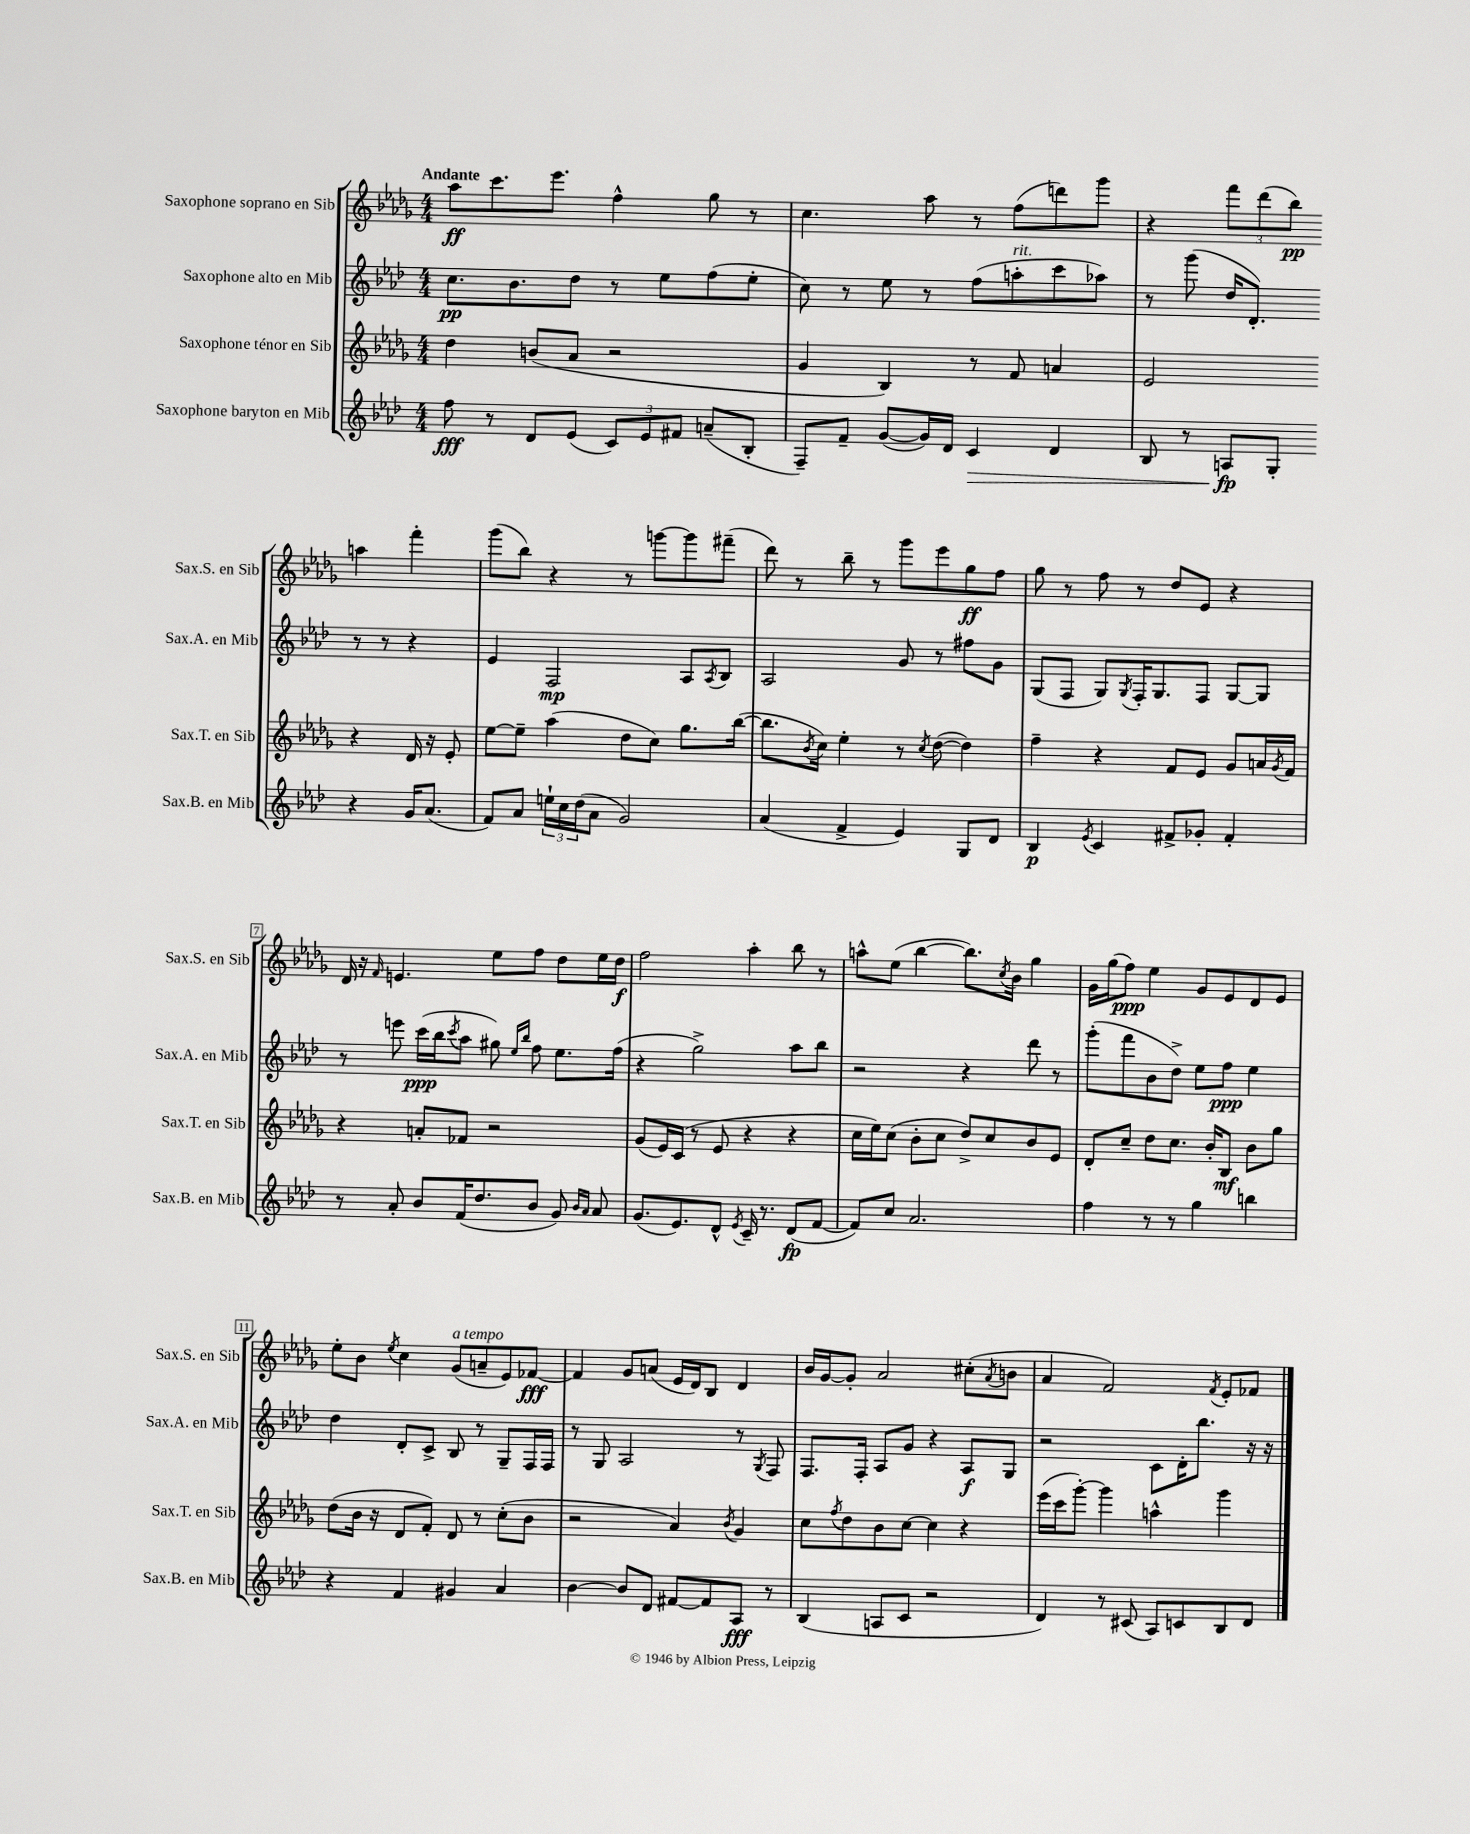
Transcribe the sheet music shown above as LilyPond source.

<<
\new StaffGroup <<
\new Staff = "s0" \with { instrumentName = "Saxophone soprano en Sib" shortInstrumentName = "Sax.S. en Sib" } {
    \clef treble \key des \major \numericTimeSignature \time 4/4 \tempo "Andante"
    aes''8\ff c'''8. ees'''8. f''4-^ ges''8 r8 |
    c''4. aes''8 r8 f''8( d'''8) ges'''8 |
    r4 \tuplet 3/2 { f'''8 des'''8( bes''8\pp) } a''4 f'''4-. |
    ges'''8( bes''8) r4 r8 g'''8~ g'''8 fis'''8--( |
    des'''8) r8 bes''8-- r8 ges'''8 ees'''8 ges''8\ff f''8 |
    ges''8 r8 f''8 r8 des''8 ees'8 r4 |
    des'16 r16 \grace { f'16 } e'4. ees''8 f''8 des''8 ees''16 des''16\f |
    f''2 aes''4-. bes''8 r8 |
    a''8-^ ees''8( bes''4~ bes''8.) \acciaccatura { c''8 } bes'16 ges''4 |
    ges'16 ges''16( f''8\ppp) ees''4 ges'8 ees'8 des'8 ees'8 |
    ees''8-. bes'8 \acciaccatura { ees''8 } c''4 ges'8^\markup { \italic "a tempo" }( a'8-- ees'8) fes'8~\fff |
    fes'4 ges'8 a'8( ees'16 des'16) bes8 des'4 |
    bes'16 ges'16~ ges'8-. aes'2 cis''8-.( \acciaccatura { aes'8 } b'8 |
    aes'4 f'2) \acciaccatura { f'8 } ees'8-. fes'8 \bar "|." |
}
\new Staff = "s1" \with { instrumentName = "Saxophone alto en Mib" shortInstrumentName = "Sax.A. en Mib" } {
    \clef treble \key aes \major \numericTimeSignature \time 4/4
    c''8.\pp bes'8. des''8 r8 ees''8 f''8( ees''8-. |
    c''8) r8 ees''8 r8 f''8( a''8-.^\markup { \italic "rit." } c'''8 aes''8) |
    r8 g'''8( des''16 des'8.-.) r8 r8 r4 |
    ees'4 f2\mp aes8 \acciaccatura { aes8 } bes8 |
    aes2 g'8 r8 fis''8 g'8 |
    g8( f8 g8) \acciaccatura { g8 } f16-. g8. f8 g8~ g8 |
    r8 e'''8 c'''16\ppp( bes''16 \acciaccatura { c'''8 } aes''8 gis''8) \grace { ees''16 bes''16 } f''8 ees''8. f''16( |
    r4 g''2->) aes''8 bes''8 |
    r2 r4 des'''8 r8 |
    g'''8-.( f'''8 bes'8 des''8->) ees''8 f''8\ppp ees''4 |
    des''4 des'8-. c'8-> bes8 r8 g8-- f16 f16 |
    r8 g8 aes2 r8 \acciaccatura { g8 } f8 |
    f8. f16-. aes8 g'8 r4 aes8\f g8 |
    r2 c'8 des'16-. bes''8. r16 r16 \bar "|." |
}
\new Staff = "s2" \with { instrumentName = "Saxophone ténor en Sib" shortInstrumentName = "Sax.T. en Sib" } {
    \clef treble \key des \major \numericTimeSignature \time 4/4
    des''4 b'8( aes'8 r2 |
    ges'4 bes4) r8 f'8 a'4 |
    ees'2 r4 des'16 r16 ees'8-. |
    ees''8~ ees''8-- aes''4( des''8 c''8) ges''8. bes''16~( |
    bes''8. \acciaccatura { bes'8 } c''16) ees''4-. r8 \acciaccatura { c''8 } des''8~( des''4) |
    f''4-- r4 f'8 ees'8 ges'8 a'16 \acciaccatura { ges'8 } f'16 |
    r4 a'8-. fes'8 r2 |
    ges'8( ees'16) c'16( r8 ees'8 r4 r4 |
    c''16 ees''16) c''8( bes'8-. c''8 des''8->) c''8 bes'8 ees'8 |
    des'8-. c''8-- des''8 c''8. bes'16-. bes8\mf bes'8 ges''8 |
    des''8( bes'16 r16 des'8 f'8-.) des'8 r8 c''8-.( bes'8 |
    r2 aes'4) \acciaccatura { bes'8 } ges'4 |
    c''8 \acciaccatura { f''8 } des''8 bes'8 c''8~ c''4 r4 |
    ees'''16( c'''16 ges'''8~-.) ges'''4 a''4-^ ges'''4 \bar "|." |
}
\new Staff = "s3" \with { instrumentName = "Saxophone baryton en Mib" shortInstrumentName = "Sax.B. en Mib" } {
    \clef treble \key aes \major \numericTimeSignature \time 4/4
    f''8\fff r8 des'8 ees'8( \tuplet 3/2 { c'8) ees'8 fis'8 } a'8--( bes8-. |
    f8--) f'8-- g'8~( g'16) des'16 c'4\> des'4 |
    bes8 r8 a8\fp\! g8-. r4 g'16 aes'8.( |
    f'8) aes'8 \tuplet 3/2 { e''16-! c''16 des''16( } aes'8 g'2) |
    aes'4( f'4-> ees'4) g8 des'8 |
    bes4\p \acciaccatura { ees'8 } c'4 fis'8-> ges'8-. fis'4-. |
    r8 aes'8-. bes'8 f'16( des''8. bes'8 g'8) \grace { bes'16 aes'16 } aes'8 |
    g'8.( ees'8.) des'8-^ \acciaccatura { ees'8 } c'16-- r8. des'8\fp( f'8~ |
    f'8) c''8 aes'2. |
    f''4 r8 r8 g''4 b''4 |
    r4 f'4 gis'4 aes'4 |
    bes'4~ bes'8 des'8 fis'8~ fis'8 aes8\fff r8 |
    bes4( a8 c'8 r2 |
    des'4) r8 cis'8( aes8) c'8 bes8 des'8 \bar "|." |
}
>>
>>
\layout { \context { \Score \override BarNumber.stencil = #(make-stencil-boxer 0.1 0.3 ly:text-interface::print) } }
